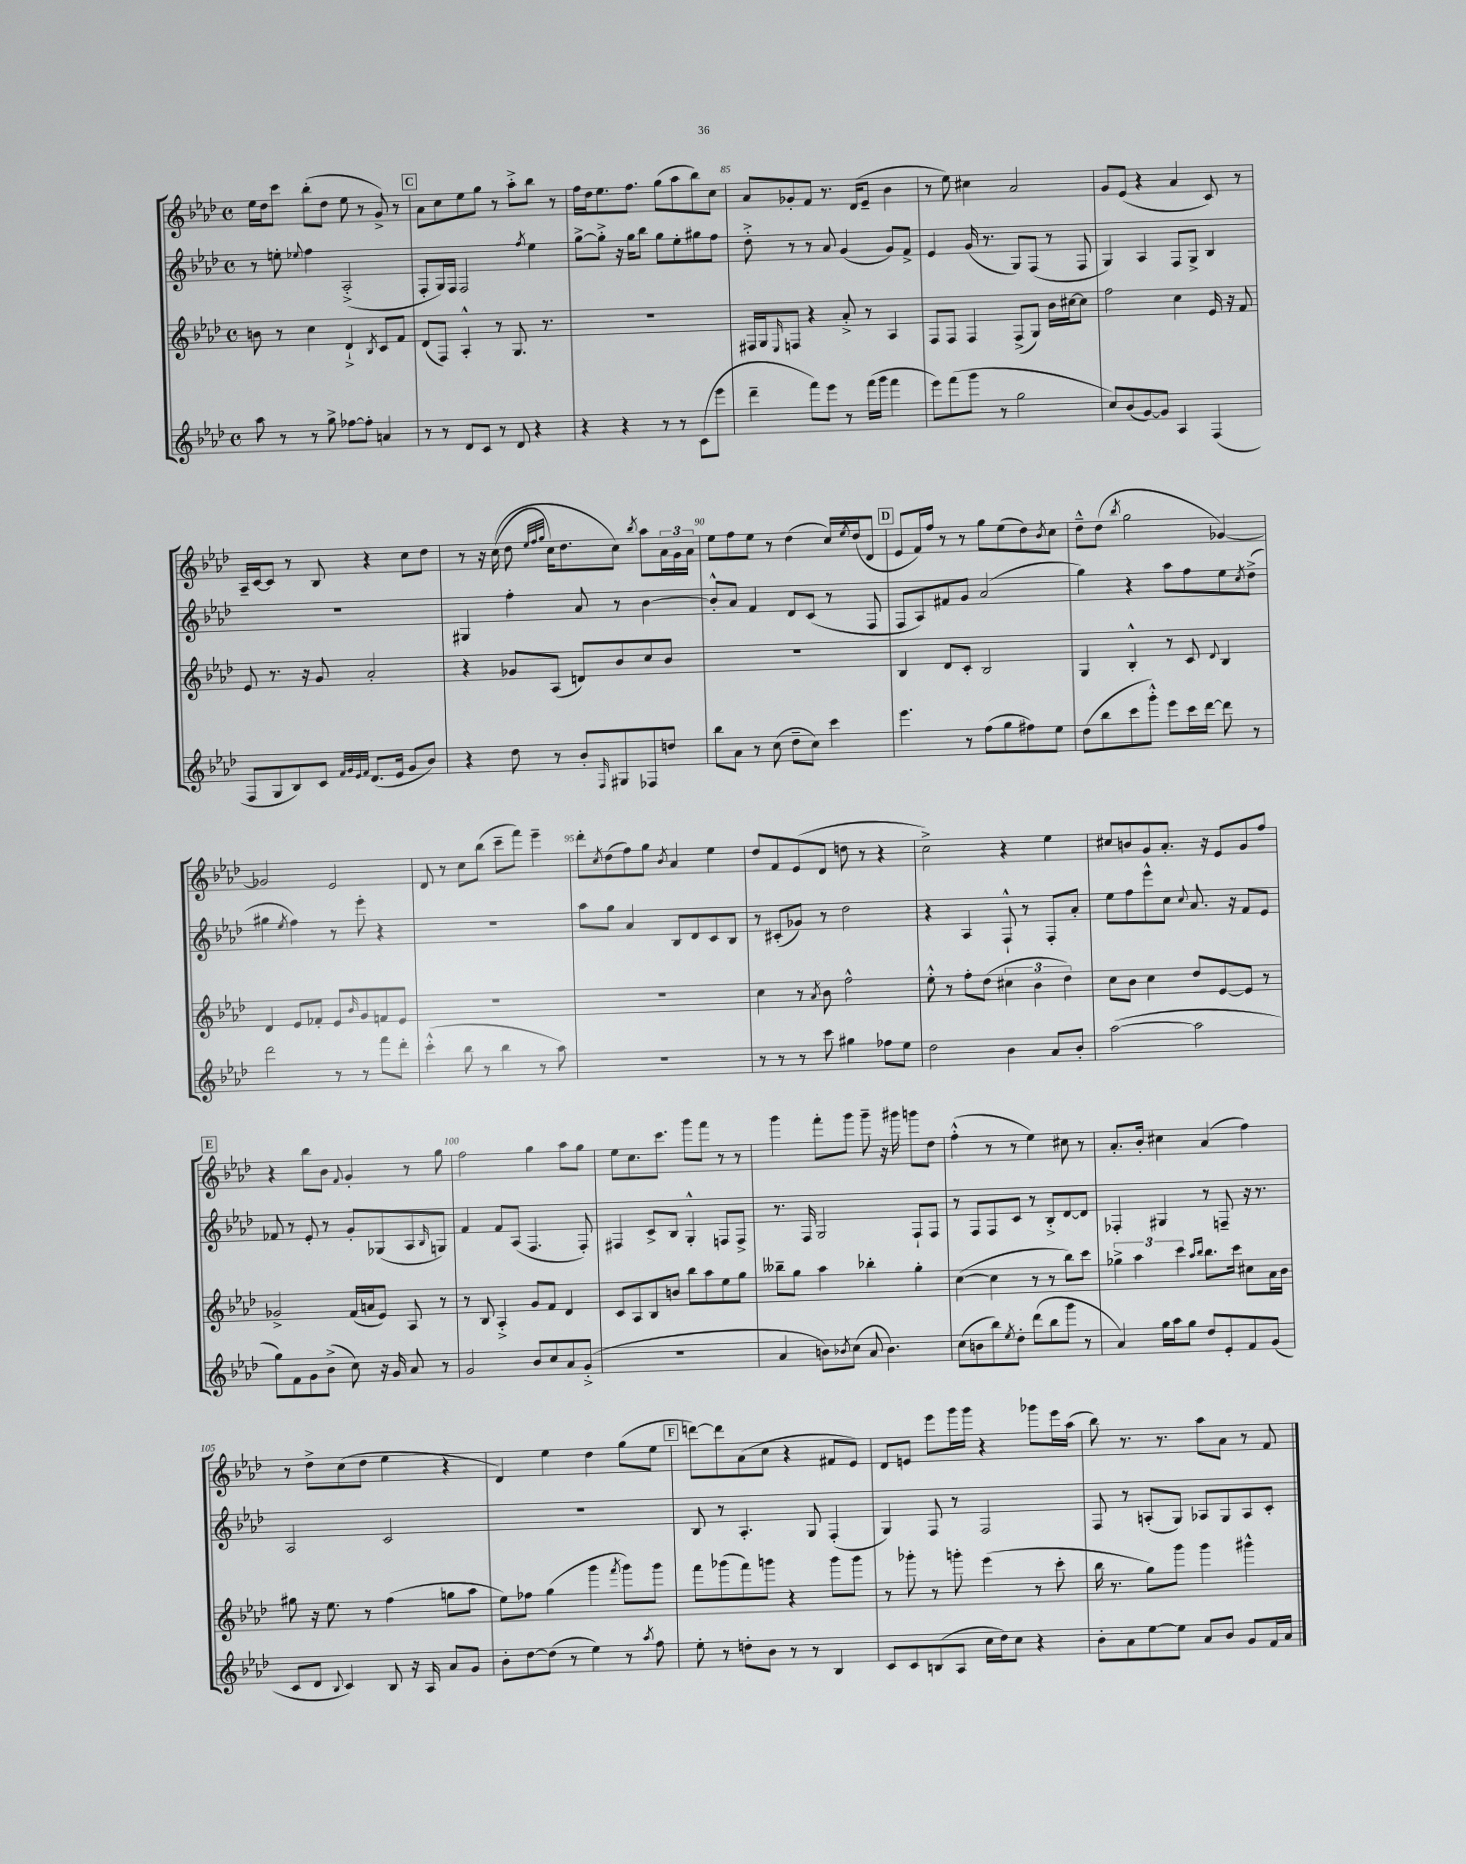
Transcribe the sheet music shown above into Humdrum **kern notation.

**kern	**kern	**kern	**kern
*staff4	*staff3	*staff2	*staff1
*clefG2	*clefG2	*clefG2	*clefG2
*k[b-e-a-d-]	*k[b-e-a-d-]	*k[b-e-a-d-]	*k[b-e-a-d-]
*M4/4	*M4/4	*M4/4	*M4/4
*met(c)	*met(c)	*met(c)	*met(c)
8aa-\	8b\	8r	16ee-\LL
.	.	.	16dd-\J
8r	8r	8ee'\	8ccc\J
.	.	8qqee-/	.
8r	4cc\	4ff\	(8bb-'\L
8gg^\	.	.	8dd-\J
[8ff-\L	4d-`^/	(2A-'^/	8ee-\
8ff-'\]J	.	.	8r
.	8qB-/	.	.
4a/	8c/L	.	8g^/)
.	8f/J	.	8r
=	=	=	=
8r	(8d-/L	8F'/L	8a-\L
8r	8F/J)	16G/L)	8cc\
.	.	16F/JJ	.
8d-/L	4A-'^^/	2F/	8ee-\
8c/J	.	.	8gg\J
8r	8r	.	8r
8d-/	8.G/	.	8aa-'^\L
.	.	8qff/	.
4r	.	4ee-\	8bb-\J
.	8.r	.	.
.	.	.	8r
=	=	=	=
4r	1r	[8gg^\L	16ff\LL
.	.	.	16dd-\J
.	.	8gg'^\]J	8.ee-\
4r	.	16r	.
.	.	16gg\LK	8.ff\J
.	.	8bb-\J	.
8r	.	8gg\L	(8gg\L
8r	.	8ee-'\	8aa-\
(8c\L	.	8gg#\	8bb-\)
8eee-\J	.	8ff\J	8cc\J
=	=	=	=
4ddd-~\	16F#/LL	8dd-'^\	8a-/L
.	16G/J	.	.
.	16qqE-/	.	.
.	8F/J	8r	8g-'/
8fff\L)	4r	8r	8f/J
8eee-\J	.	8a-/	8.r
8r	8a-'^/	(4g/	.
.	.	.	(16d-/LK
(16fff\LL	8r	.	8e-~/J
16ggg\JJ	.	.	.
4fff\	4A-/	8g/L)	4b-\
.	.	8f^/J	.
=	=	=	=
8eee-\L)	8F/L	4e-/	8r
(8fff\	8F/J	.	8ee-\)
8ggg\J	4F/	(16g/	4cc#\
.	.	8.r	.
8r	.	.	.
2gg\	(8F^/L	8G/L)	2a-/
.	8G/J)	(8F/J	.
.	16b-\LL	8r	.
.	[16cc#\J	.	.
.	8cc#\]J	8F/	.
=	=	=	=
8cc/L)	2ff\	4G/)	8g/L
(8b-/	.	.	(8e-/J
[8g/)	.	4A-/	4r
8g/]J	.	.	.
4A-/	4cc\	8F/L	4a-/
.	.	8G^/J	.
(4F/	16e-/	4B-/	8c/)
.	16r	.	.
.	8f/	.	8r
=	=	=	=
8F/L	8e-/	1r	16A-~/LL
.	.	.	[16c/J
8G/	8.r	.	8c/]J
8B-/)	.	.	8r
.	16r	.	.
8c/J	8g/	.	8B-/
32qqf/LLL	.	.	.
32qqg/	.	.	.
32qqe-/	.	.	.
32qqf/JJJ	.	.	.
(8.d-/L	2a-'/	.	4r
16e-/Jk	.	.	.
8g/L	.	.	8cc\L
8b-/J)	.	.	8dd-\J
=	=	=	=
4r	4r	4G#/	8r
.	.	.	16r
.	.	.	&((16cc\
8dd-\	8g-/L	4ff'\	8dd-\
.	.	.	32qqee-/LLL
.	.	.	32qqff/
.	.	.	32qqgg/JJJ
8r	(8A-/J	.	16cc\LK)
.	.	.	8.dd-\
8b-'/L	8d/L)	8a-/	.
16qqF/	.	.	.
8G#/	8b-/	8r	8cc\J&)
.	.	.	8qbb-/
8F-/	8cc/	[4b-\	8aa-\L
8dd/J	8b-/J	.	24a-\L
.	.	.	24g\
.	.	.	24a-\JJ
=	=	=	=
8bb-\L	1r	8b-'^^/]L	8ee-\L
8a-\J	.	8a-/J	8ff\
8r	.	4f/	8ee-\J
(8cc\	.	.	8r
8dd-~\L	.	8d-/L	(4dd-\
8cc\J)	.	(8c/J	.
4ccc\	.	8r	16cc/LL)
.	.	.	8qee-/
.	.	.	(16dd-/J
.	.	8F/	8d-/J
=	=	=	=
4.eee-\	4B-/	8F/L	8e-/L
.	.	8A-/)	16f/L)
.	.	.	16ff/JJ
.	8d-/L	8f#/	8r
8r	8c'/J	8g/J	8r
(8ff\L	2B-/	(2a-/	8gg\L
8gg\	.	.	(8ee-\
8ff#\)	.	.	8dd-\)
.	.	.	8qb-/
8ee-\J	.	.	8cc\J
=	=	=	=
(8dd-\L	4G/	4gg\)	8dd-~^^\L
8bb-\	.	.	(8dd-\J
.	.	.	8qbb-/
8ccc\	4B-'^^/	4r	2gg\
8ggg'^^\J)	.	.	.
8eee-\L	8r	8aa-\L	.
16ccc\L	8c/	8ff\	.
[16ddd-\JJ	.	.	.
.	8qqd-/	.	.
8ddd-\]	4B-/	8ee-\	[4g-/)
.	.	8qcc/	.
8r	.	(8dd-^\J	.
=	=	=	=
2ddd-\	4d-/	4gg#\	2g-/]
.	.	8qee-/	.
.	8e-/L	4ff\)	.
.	8f-'/J	.	.
8r	8e-/L	8r	2e-/
.	16qqb-/	.	.
8r	8g/	8eee-'\	.
8fff\L	8f/	4r	.
8ddd-'\J	8e-/J	.	.
=	=	=	=
(4ccc'^^\	1r	1r	8d-/
.	.	.	8r
8bb-\	.	.	8cc\L
8r	.	.	(8bb-\J
4bb-\	.	.	8ccc~\L
.	.	.	8fff\J)
8r	.	.	4eee-~\
8aa-\)	.	.	.
=	=	=	=
1r	1r	8aa-\L	8ddd-'\L
.	.	.	8qcc/
.	.	8gg\J	(8dd-\
.	.	4a-/	8ff\)
.	.	.	8gg\J
.	.	.	8qb-/
.	.	8B-/L	4a-/
.	.	8d-/	.
.	.	8c/	4ee-\
.	.	8B-/J	.
=	=	=	=
8r	4cc\	8r	8dd-/L
8r	.	(8c#'/L	8f/
8r	8r	8g-/J)	(8e-/
.	8qa-/	.	.
8ccc\	8b-\	8r	8d-/J
4gg#\	2ff^^\	2dd-\	8dd\
.	.	.	8r
8ff-\L	.	.	4r
8ee-\J	.	.	.
=	=	=	=
2dd-\	8ee-'^^\	4r	2cc^\)
.	8r	.	.
.	8ff'\L	4A-/	.
.	(8dd-\J	.	.
4b-\	6cc#\	8F`^^/	4r
.	.	8r	.
.	6b-\	.	.
8a-/L	.	8F'/L	4ee-\
.	6dd-\)	.	.
8b-'/J	.	8a-'/J	.
=	=	=	=
([2aa-\	8cc\L	8ee-\L	8cc#/L
.	8b-\J	8ff\	8b/
.	4cc\	8eee-^^\	8g/
.	.	8cc\J	8.a-'/J
.	.	8qqcc/	.
2aa-\]	8dd-/L	8.a-/	.
.	.	.	16r
.	[8e-/	.	8e-/L
.	.	16r	.
.	8e-/]J	8f/L	8g/
.	8r	8e-/J	8ff/J
=	=	=	=
8gg\L)	2g-^/	8f-/	4r
8f\	.	8r	.
8g\	.	8e-'/	8bb-\L
(8b-^\J	.	8r	8b-\J
.	.	.	8qqf/
8cc\)	(16f/LL	8g'/L	4g'/
.	16a/J	.	.
16r	8e-/J)	(8G-/	.
16g/	.	.	.
8a-/	8A-/	8A-/	8r
.	.	16qqB-/	.
8r	8r	8G/J)	8gg\
=	=	=	=
2g/	8r	4f/	2ff\
.	8B-/	.	.
.	4A-'^/	8f/L	.
.	.	(8A-/J	.
8b-/L	8g/L	4.F/	4gg\
8cc/	8f/J	.	.
8a-/	4d-/	.	8aa-\L
(8g'^/J	.	8F'/)	8gg\J
=	=	=	=
1r	8c/L	4F#/	8ee-\L
.	8A-/	.	8.cc\
.	8B-/	8c^/L	.
.	.	.	8.ccc\J
.	8b/J	8B-/J	.
.	8bb-\L	4G'^^/	8ggg\L
.	8aa-\	.	8fff\J
.	8ee-\	8F/L	8r
.	8gg\J	8F^/J	8r
=	=	=	=
4a-/	8bb--~\L	8.r	4ggg\
.	8gg\J	.	.
.	.	16F/	.
8b\L)	4aa-\	2G/	8fff'\L
8qb-/	.	.	.
(8cc\J	.	.	8ggg\J
8a-/	4bb-'\	.	8ggg~\
4.b-\)	.	.	16r
.	.	.	16ggg#\
.	4gg'\	8F`/L	8ggg\L
.	.	8F/J	8dd-\J
=	=	=	=
(8cc\L	([4cc\	8r	(4ff'^^\
8b\	.	8F/L	.
8bb-\)	4cc\]	8F/	8r
8qee-/	.	.	.
8dd-'\J	.	8c/J	8r
(8ddd-\L	8r	8r	4ee-\)
8bb-\	8r	8B-'^/L	.
8ggg\J	8bb-\L)	[8d-/	8cc#\
8r	8ccc\J	8d-/]J	8r
=	=	=	=
4a-/)	6gg-^\	4F-'/	8.a-'/L
.	6aa-\	.	.
.	.	.	16b-'/Jk
16gg\LL	.	4G#/	4cc#\
16aa-\J	.	.	.
.	6ccc\	.	.
8gg\J	.	.	.
.	16qqaa-/LL	.	.
.	16qqbb-/JJ	.	.
8dd-/L	8.bb-\L	8r	(4a-/
8e-'/	.	8F~/	.
.	16ccc\Jk	.	.
8f/	8cc#\L	16r	4ff\)
.	.	8.r	.
(8g/J	16a-\L	.	.
.	16b-\JJ	.	.
=	=	=	=
8c/L	8gg#\	2A-/	8r
8d-/J	16r	.	8dd-^\L
.	8.ee-\	.	.
8qqB-/	.	.	.
4c/)	.	.	(8cc\
.	8r	.	8dd-\J
8B-/	(4ff\	2c/	4ee-\
16r	.	.	.
16A-/	.	.	.
8a-/L	8gg\L	.	4r
8g/J	8aa-\J	.	.
=	=	=	=
8b-'\L	8ee-\L)	1r	4d-/)
[8dd-\	8ff-\J	.	.
(8dd-\]J	(4gg\	.	4ee-\
8r	.	.	.
4ee-\)	4ggg\	.	4dd-\
.	8qfff/	.	.
8r	8ggg\L)	.	(8gg\L
8qaa-/	.	.	.
8ff\	8ggg\J	.	8ee-\J
=	=	=	=
8ee-'\	8fff\L	8B-/	[8ddd\L)
8r	(8ggg-\	8r	8ddd\]
8dd'\L	8fff\)	4.A-'/	(8a-\
8b-\J	8ggg\J	.	8cc\J
8r	4r	.	4r
8r	.	8G/	.
4B-/	8ggg\L	(4F'/	8f#/L
.	8ggg\J	.	8e-/J)
=	=	=	=
8c/L	8r	4G/)	8d-/L
8c/	8ggg-'\	.	8e/J
(8B/	8r	8F/	8eee-\L
8A-/J	8ggg'\	8r	16ggg\L
.	.	.	16ggg\JJ
16cc\LL	(4eee-\	2F/	4r
16dd-\J)	.	.	.
8cc\J	.	.	.
4r	8r	.	8ggg-\L
.	8ccc'\	.	16eee-\L
.	.	.	(16aa-\JJ
=	=	=	=
8b-'\L	16bb-\	8F/	8bb-\)
.	8.r	.	.
8a-\	.	8r	8.r
[8ee-\	8gg\L)	(8A'/L	.
.	.	.	8.r
8ee-\]J	8ggg\J	8G/J)	.
8a-/L	4ggg\	8A-/L	8aa-\L
8b-/J	.	8G/	8a-\J
8g/L	4ggg#^^\	8A-/	8r
16f/L	.	8c'/J	8f/
16a-/JJ	.	.	.
==	==	==	==
*-	*-	*-	*-
